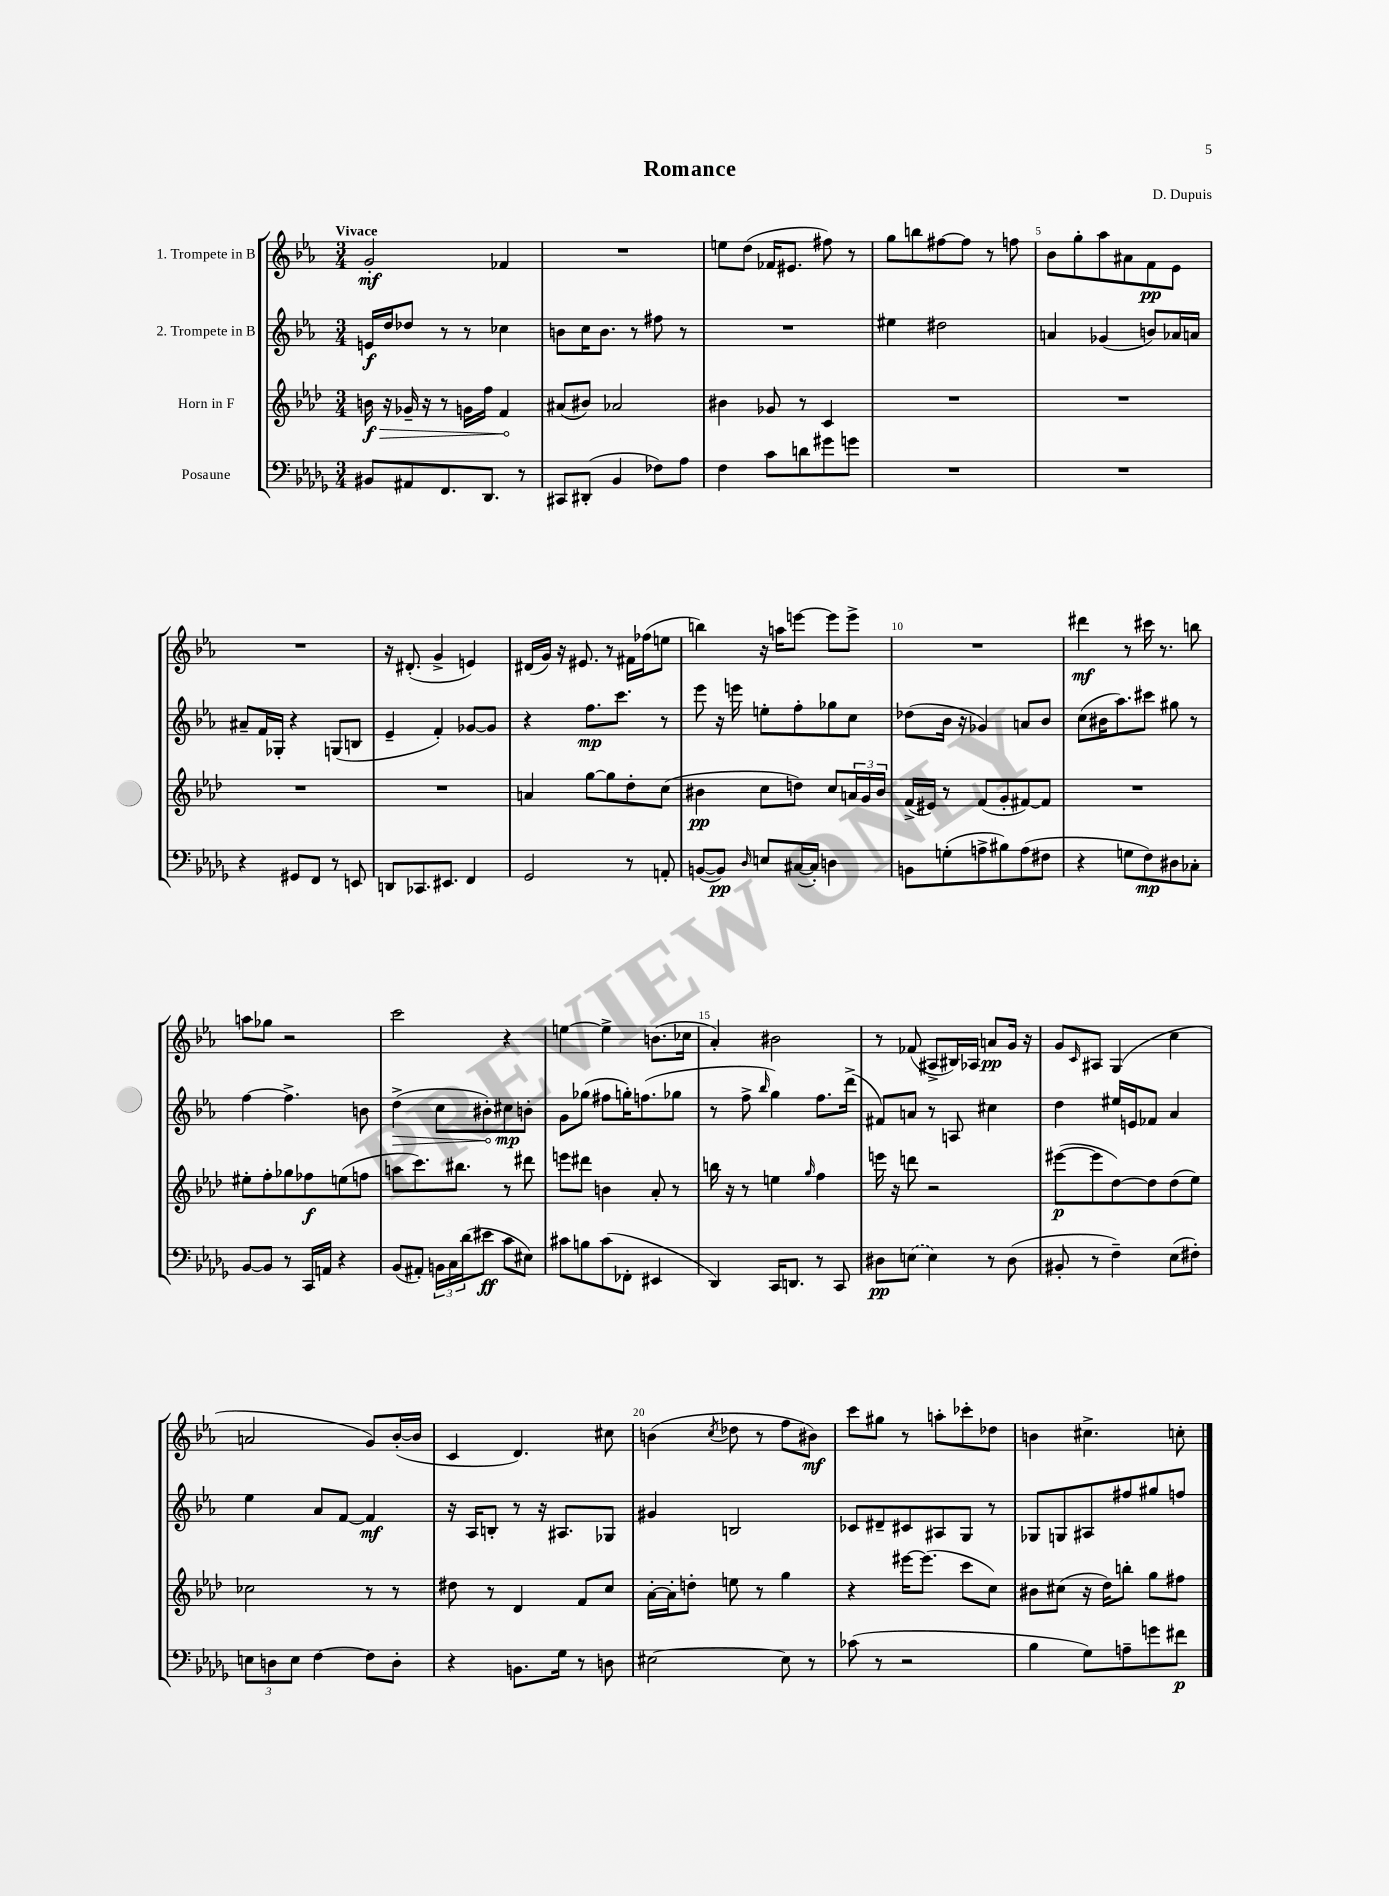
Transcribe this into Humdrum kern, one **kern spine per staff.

**kern	**kern	**kern	**kern
*staff4	*staff3	*staff2	*staff1
*clefF4	*clefG2	*clefG2	*clefG2
*k[b-e-a-d-g-]	*k[b-e-a-d-]	*k[b-e-a-]	*k[b-e-a-]
*M3/4	*M3/4	*M3/4	*M3/4
8BB#	16b	16e	2g'
.	16r	16dd	.
8AA#	16g-~	8dd-	.
.	16r	.	.
8.FF	8r	8r	.
.	16g	8r	.
8.DD-	16ff	.	.
.	4f	4cc-	4f-
8r	.	.	.
=	=	=	=
8CC#	(8a#	8b	2.r
(8DD#'	8b#)	16cc	.
.	.	8.b	.
4BB-	2a-	.	.
.	.	8r	.
8F-)	.	8ff#	.
8A-	.	8r	.
=	=	=	=
4F	4b#	2.r	8ee
.	.	.	(8dd
8c	8g-	.	16f-
.	.	.	8.e#
8d	8r	.	.
8g#	4c	.	8ff#)
8g	.	.	8r
=	=	=	=
2.r	2.r	4ee#	8gg
.	.	.	8bb
.	.	2dd#	[8ff#
.	.	.	8ff#]
.	.	.	8r
.	.	.	8ff
=	=	=	=
2.r	2.r	4a	8b-
.	.	.	8gg'
.	.	(4g-	8aa-
.	.	.	8a#
.	.	8b)	8f
.	.	16a-	8e-
.	.	16a	.
=	=	=	=
4r	2.r	8a#~	2.r
.	.	16f	.
.	.	16G-'	.
8GG#	.	4r	.
8FF	.	.	.
8r	.	(8G	.
8EE	.	8B	.
=	=	=	=
8DD	2.r	4e-~	16r
.	.	.	(8.d#'
8.CC-	.	.	.
.	.	4f')	4g^
8.EE#	.	.	.
4FF	.	[8g-	4e)
.	.	8g-]	.
=	=	=	=
2GG-	4a	4r	(16d#
.	.	.	16g)
.	.	.	16r
.	.	.	8.e#
.	[8gg	8.ff	.
.	8gg]	.	8r
.	.	8.ccc	.
8r	8dd-'	.	16f#
.	.	.	(16ff-
8AA'	(8cc	8r	8ee
=	=	=	=
([8BB	4b#	8eee-	4bb)
8BB])	.	16r	.
.	.	16eee	.
16qqD-	.	.	.
8E	8cc	8ee'	16r
.	.	.	16aa
([16C#	8dd)	8ff'	[8eee
16C#'])	.	.	.
4D	8cc	8gg-	8eee]
.	24a	8cc	8eee^
.	24g	.	.
.	24b#	.	.
=	=	=	=
8BB	(16f^	(8dd-	2.r
.	16e#)	.	.
(8G'	8r	16b-	.
.	.	16r	.
8A^	(8f	4g-)	.
8B#)	8g'	.	.
(8A	[8f#)	8a	.
8F#	8f#]	8b-	.
=	=	=	=
4r	2.r	(8cc	4ddd#
.	.	16b#	.
.	.	8.aa-)	.
8G	.	.	8r
8F)	.	8ccc#	16ccc#
.	.	.	8.r
8D#	.	8gg#	.
8C-'	.	8r	8bb
=	=	=	=
[8BB-	8ee#'	[4ff	8aa
8BB-]	8ff'	.	8gg-
8r	8gg-	4.ff^]	2r
16CC	8ff-	.	.
16AA	.	.	.
4r	(8ee	.	.
.	8ff	8b	.
=	=	=	=
(8BB-	8aa	(4dd^	2ccc
8AA#')	8.ccc)	.	.
24BB	.	8cc	.
24C	.	.	.
.	8.bb#	.	.
(24d-	.	.	.
8e#	.	8b#')	.
8c	8r	8cc#	4r
8E#)	8ddd#	8b'	.
=	=	=	=
8c#	8eee	8g	[4ee
8B	8ddd#	(8gg-	.
(8c#	4b	8ff#	4ee^]
8FF-'	.	16gg')	.
.	.	(8.ff	.
4EE#	8a-'	.	(8.b
.	8r	8gg-	.
.	.	.	16cc-
=	=	=	=
4DD-)	16bb	8r	4a-')
.	16r	.	.
.	8r	8ff^	.
.	.	16qqbb-	.
16CC	4ee	4gg)	2b#
8.DD	.	.	.
.	16qqgg	.	.
8r	4ff	8.ff	.
8CC	.	.	.
.	.	(16ddd^	.
=	=	=	=
8D#	16eee	8f#)	8r
.	16r	.	.
(8E	8ddd	8a	(8f-
4E)	2r	8r	8A#^
.	.	8A	16B#)
.	.	.	16A-
8r	.	4cc#	8a
(8D#	.	.	16g
.	.	.	16r
=	=	=	=
8BB#'	([8eee#	4dd	8g
.	.	.	16qqc
8r	8eee#]	.	8A#
4F~)	[8dd-)	16ee#	(4G
.	.	16e	.
.	8dd-]	8f-	.
(8E-	(8dd-	4a-	4cc
8F#')	8ee-)	.	.
=	=	=	=
12E	2cc-	4ee-	2a
12D	.	.	.
12E	.	.	.
[4F	.	8a-	.
.	.	[8f	.
8F]	8r	4f]	8g)
8D'	8r	.	([16b-'
.	.	.	16b-]
=	=	=	=
4r	8dd#	16r	4c
.	.	16A-	.
.	8r	8B'	.
8.BB	4d-	8r	4.d)
.	.	16r	.
16G-	.	8.A#	.
8r	8f	.	.
8D	8cc	8G-	8cc#
=	=	=	=
[2E#	[16a-'	4g#	(4b
.	16a-']	.	.
.	8dd'	.	.
.	.	.	8qcc
.	8ee	2B	8dd-
.	8r	.	8r
8E#]	4gg	.	8ff
8r	.	.	8b#)
=	=	=	=
(8c-	4r	8c-	8ccc
8r	.	8d#~	8gg#
2r	[16eee#	8c#	8r
.	(8.eee#]	.	.
.	.	8A#	8aa'
.	8ccc	8G	8ccc-'
.	8cc)	8r	8dd-
=	=	=	=
4B-	8b#	8G-	4b
.	(8cc#	8G	.
8G-)	16r	8A#	4.cc#^
.	16dd-)	.	.
8A~	8bb'	8ff#	.
8g	8gg	8gg#	.
8f#	8ff#	8ff	8cc'
==	==	==	==
*-	*-	*-	*-
